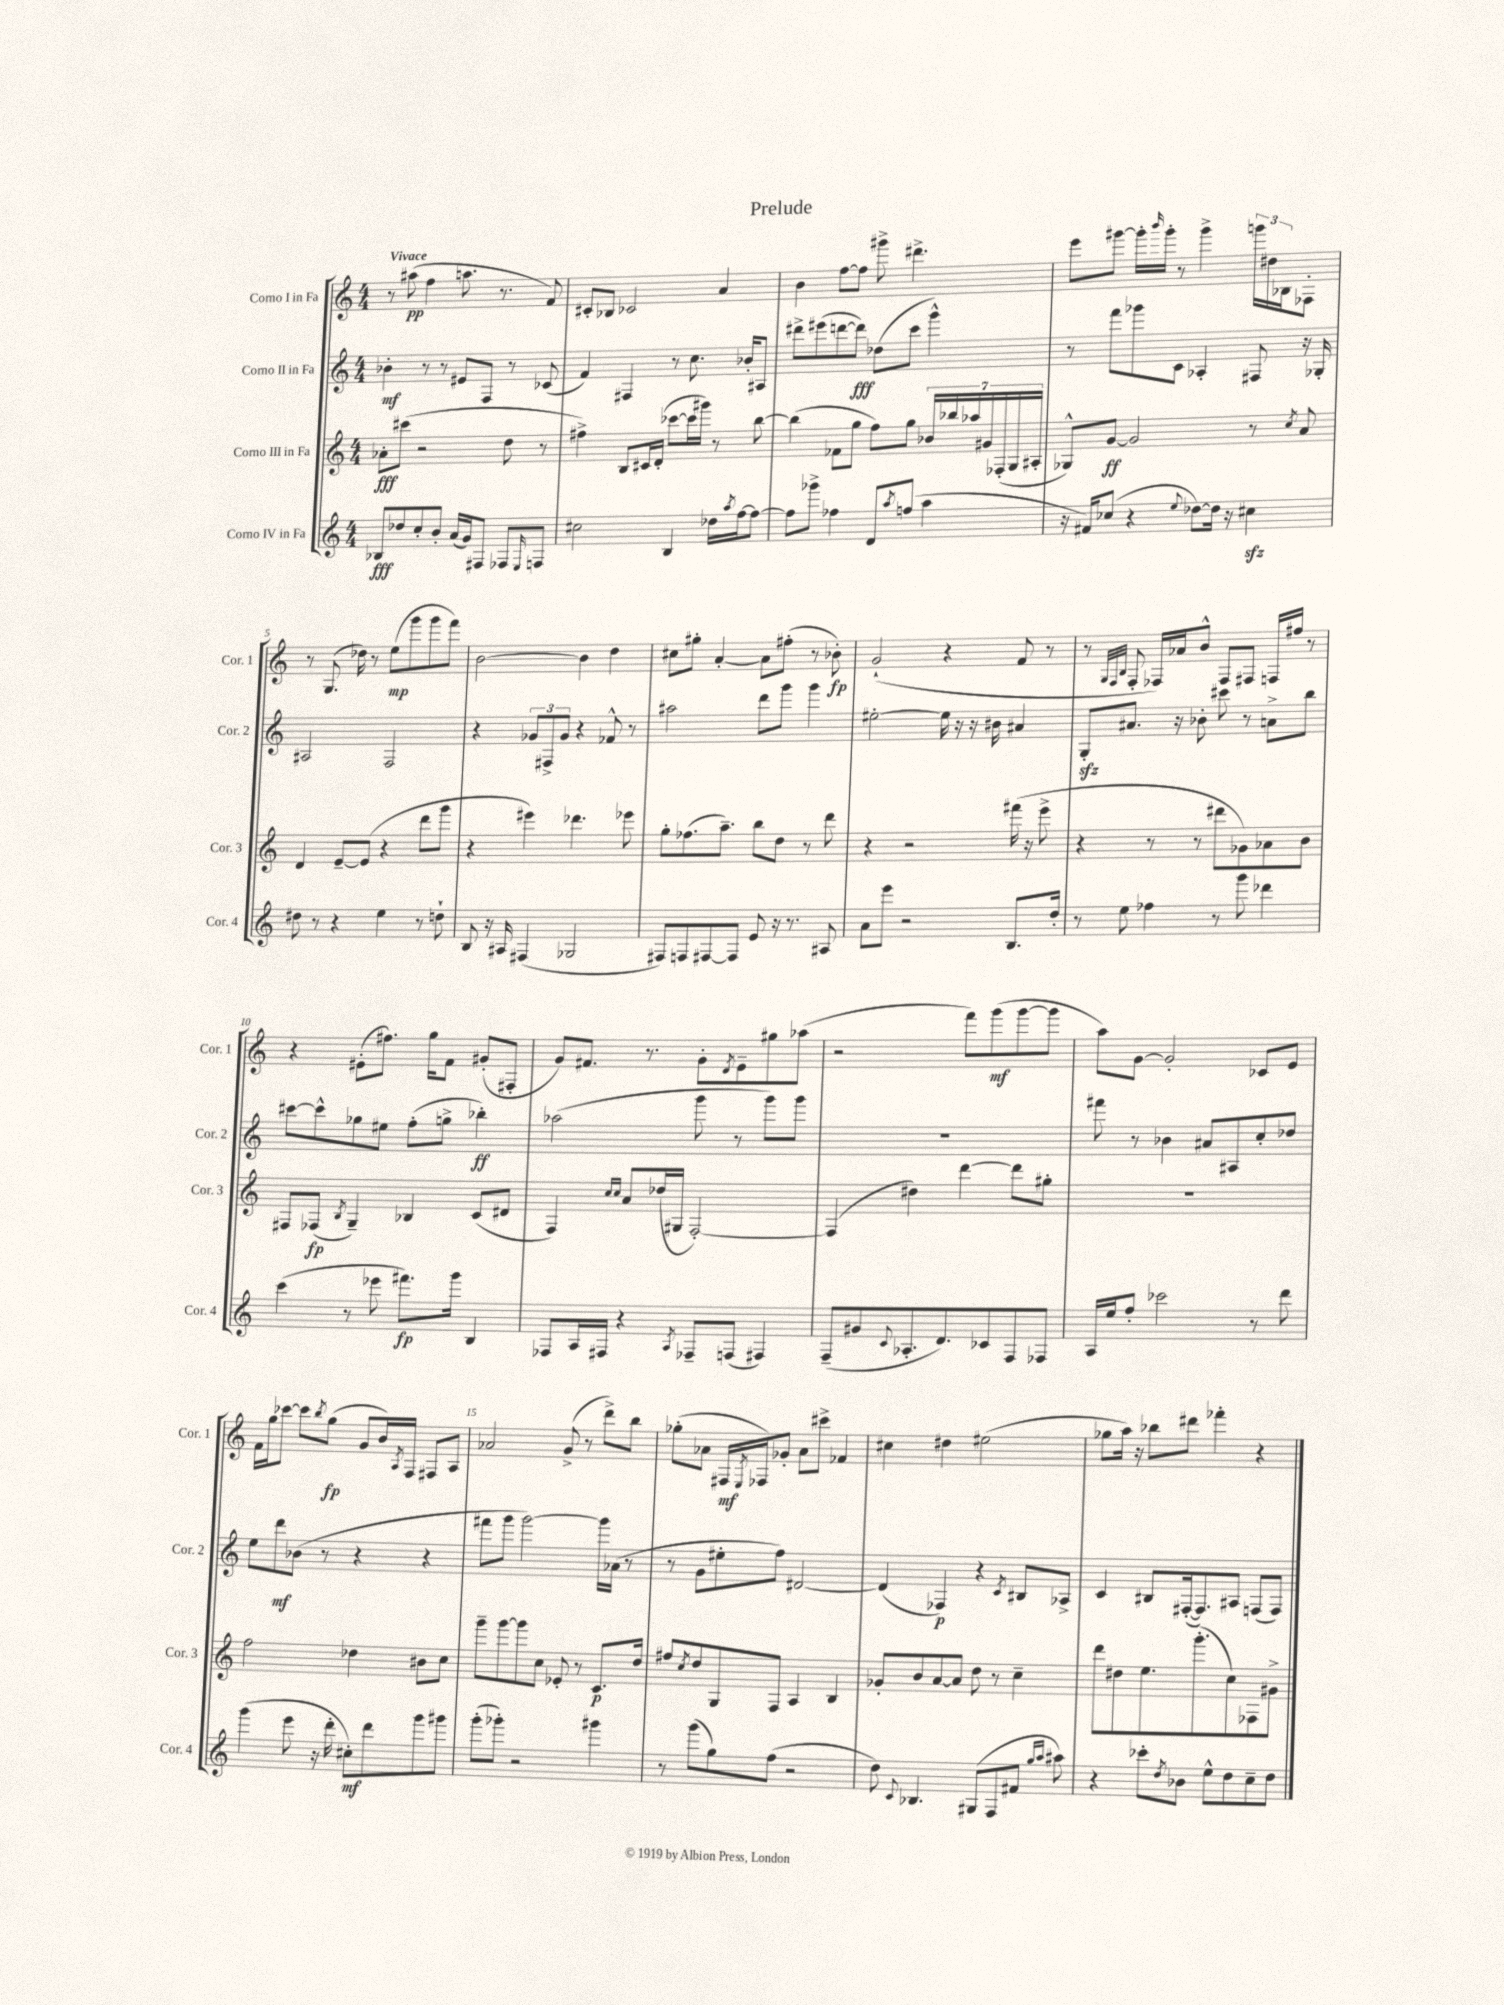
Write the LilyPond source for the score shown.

\header { title = "Prelude" }
<<
\new StaffGroup <<
\new Staff = "s0" \with { instrumentName = "Corno I in Fa" shortInstrumentName = "Cor. 1" } {
    \clef treble \key c \major \numericTimeSignature \time 4/4 \tempo "Vivace"
    r8 ais''8\pp( f''4 a''8. r8. f'8) |
    cis'8-. bes8 ces'2 a'4 |
    b'4 f''8~ f''8 gis'''8-> dis'''4.-> |
    e'''8 gis'''8~ gis'''16-. \grace { b'''16 } gis'''16-. r8 gis'''4-> \tuplet 3/2 { g'''16 dis''16 bes16 } fes8-. |
    r8 g8.( des''16) r8 e''8\mp( g'''8 g'''8 f'''8) |
    b'2~ b'4 d''4 |
    cis''8 gis''8-. a'4~-. a'8 fis''8-.( r8 bes'8-.\fp) |
    g'2-!( r4 f'8 r8 |
    r8 \grace { g32 f32 b32 } f8-. fes16) aes'16 b'8-^ fes8 fis8 f16 fis''16 r8 |
    r4 eis'8-.( fis''8.) g''16 f'8 gis'8-.( fis8-. |
    g'8) fis'8. r8. g'8-. \acciaccatura { d'8 } e'8-- gis''8 aes''8( |
    r2 f'''8) g'''8\mf( g'''8~ g'''8 |
    a''8) g'8~ g'2-. ces'8 e'8 |
    f'16 g''16 ces'''8~ ces'''8 \acciaccatura { b''8 } g''8\fp( g'8 b'16) \acciaccatura { a8 } f16 fis8 a8 |
    aes'2 g'8->( r8 d'''8->) b''8 |
    ges''8-.( aes'8 fis16\mf \acciaccatura { e8 } fes16) ges'8-. aes'8 cis'''8-> fes'4 |
    cis''4 dis''4 eis''2( |
    ges''8 a''16) r16 bes''8 dis'''8 fes'''4-. r4 \bar "|." |
}
\new Staff = "s1" \with { instrumentName = "Corno II in Fa" shortInstrumentName = "Cor. 2" } {
    \clef treble \key c \major \numericTimeSignature \time 4/4
    bes'4-.\mf r8 r8 eis'8 f8 r8 ces'8( |
    f'4) fis4 r8 c''8. bes'16-. ais8 |
    dis'''8-> eis'''8( d'''8~ d'''8\fff) des''8( c'''8 g'''4-^) |
    r8 f'''8 ges'''8 c'8 aes4-. fis8 r16 ges16-. |
    ais2 f2 |
    r4 \tuplet 3/2 { ges'8 fis8-> ges'8 } r4 fes'8-^ r8 |
    ais''2 d'''8 g'''8 g'''4 |
    eis''2~-. eis''16 r16 r16 bis'16 ais'4 |
    g8-.\sfz ais'8. r16 bes'8-. cis'''8 r8 a'8-> b''8 |
    cis'''8~ cis'''8-^ ges''8 eis''8 f''8-.( g''8-> bes''4-.\ff) |
    aes''2( g'''8 r8 g'''8) g'''8 |
    R1 |
    fis'''8 r8 bes'4 ais'8 ais8 c''8-. des''8 |
    e''8 d'''8\mf bes'8( r8 r4 r4 |
    fis'''8 g'''8 g'''2~) g'''16 aes'16( r8 |
    r8 g'8 eis''8-. f''8) dis'2~ |
    dis'4( fes4\p) r4 \acciaccatura { c'8 } bis8 aes8-> |
    c'4 bis8 fis16~-.( fis8.) ais8 f8( f8) \bar "|." |
}
\new Staff = "s2" \with { instrumentName = "Corno III in Fa" shortInstrumentName = "Cor. 3" } {
    \clef treble \key c \major \numericTimeSignature \time 4/4
    aes'8-.\fff cis'''8( r2 d''8 r8 |
    fis''4->) b8 cis'16 d'16-.( ces'''8~ ces'''16 gis'''16) r8 b''8~ |
    b''4( fes'8 g''8 f''8) g''8 \tuplet 7/4 { bes'16 bes''16 aes''16 gis'16 fes16-.( g16 ais16-. } |
    ges8-^) g'8~\ff g'2 r8 \acciaccatura { c''8 } a'8 |
    d'4 e'8~-- e'8( r4 d'''8 g'''8 |
    r4 eis'''4) des'''4. ees'''8 |
    g''8-. fes''8.( a''8.--) b''8 d''8 r8 d'''8 |
    r4 r2 fis'''16( r16 e'''8-> |
    r4 r8 r8 dis'''8 ges'8) aes'8 b'8 |
    fis8 fes8\fp( \acciaccatura { b8 } g4--) bes4 c'8( dis'8 |
    f4) \grace { c''16 c''16 } a'8 des''16( gis16 f2~-.) |
    f4( dis''4) d'''4~ d'''8 gis''8-. |
    R1 |
    f''2 des''4 bis'8 c''8 |
    g'''8-- g'''8~ g'''8 c''8 ees'8-. r8 c'8.\p d''16 |
    fis''8 \acciaccatura { c''8 } d''8 g8 f8 a4 b4 |
    ges'8-. b'8 a'8~ a'8 d''8 r8 c''4-- |
    d'''8 dis''8 e''8. g'''8.-.( c''8) fes8 gis'8-> \bar "|." |
}
\new Staff = "s3" \with { instrumentName = "Corno IV in Fa" shortInstrumentName = "Cor. 4" } {
    \clef treble \key c \major \numericTimeSignature \time 4/4
    bes8\fff des''8 c''8-. b'8-. a'16( g'16) fis8 fes8 \grace { e16 } f8 |
    cis''2 b4 des''16 \acciaccatura { a''8 } f''16~ f''8~ |
    f''8 ges'''8-> fes''4 d'8 \acciaccatura { a''8 } f''8( a''4 |
    r16 fis'16) ces''8( r4 \appoggiatura { e''8 } des''8~) des''16 r16 cis''4\sfz |
    dis''8 r8 r4 e''4 r8 d''8-! |
    b8 r16 ais16 fis4( ges2 |
    fis8) f8 fis8~ fis8 e'8 r16 r8. ais8 |
    a'8 e'''8 r2 b8. d''16-. |
    r8 e''8 fes''4 r8 g'''8 des'''4 |
    c'''4( r8 ees'''8 fis'''8.\fp) g'''16 b4 |
    fes8 a16 fis16 r4 \acciaccatura { a8 } fes8-- f8( fis4) |
    f8--( gis'8 \appoggiatura { c'8 } aes8.-. d'8.) ces'8 f8 fes8 |
    a16 e''16 f''8-. ces'''2 r8 d'''8 |
    g'''4( e'''8 r16 d'''16-. cis''8-.\mf) d'''8 g'''8 gis'''8 |
    g'''8-.( ges'''8-.) r2 gis'''4 |
    r8 g'''8( g''8) f''8( r2 |
    d''8) \appoggiatura { c'8 } bes4. gis8( f8 fis'8 \grace { g''16 a''16 } ais''8) |
    r4 ces'''8-. \acciaccatura { d''8 } bes'8 e''8-^ d''8 c''8-- d''8 \bar "|." |
}
>>
>>
\layout { \context { \Score \override BarNumber.break-visibility = ##(#f #t #t) barNumberVisibility = #(every-nth-bar-number-visible 5) } }
